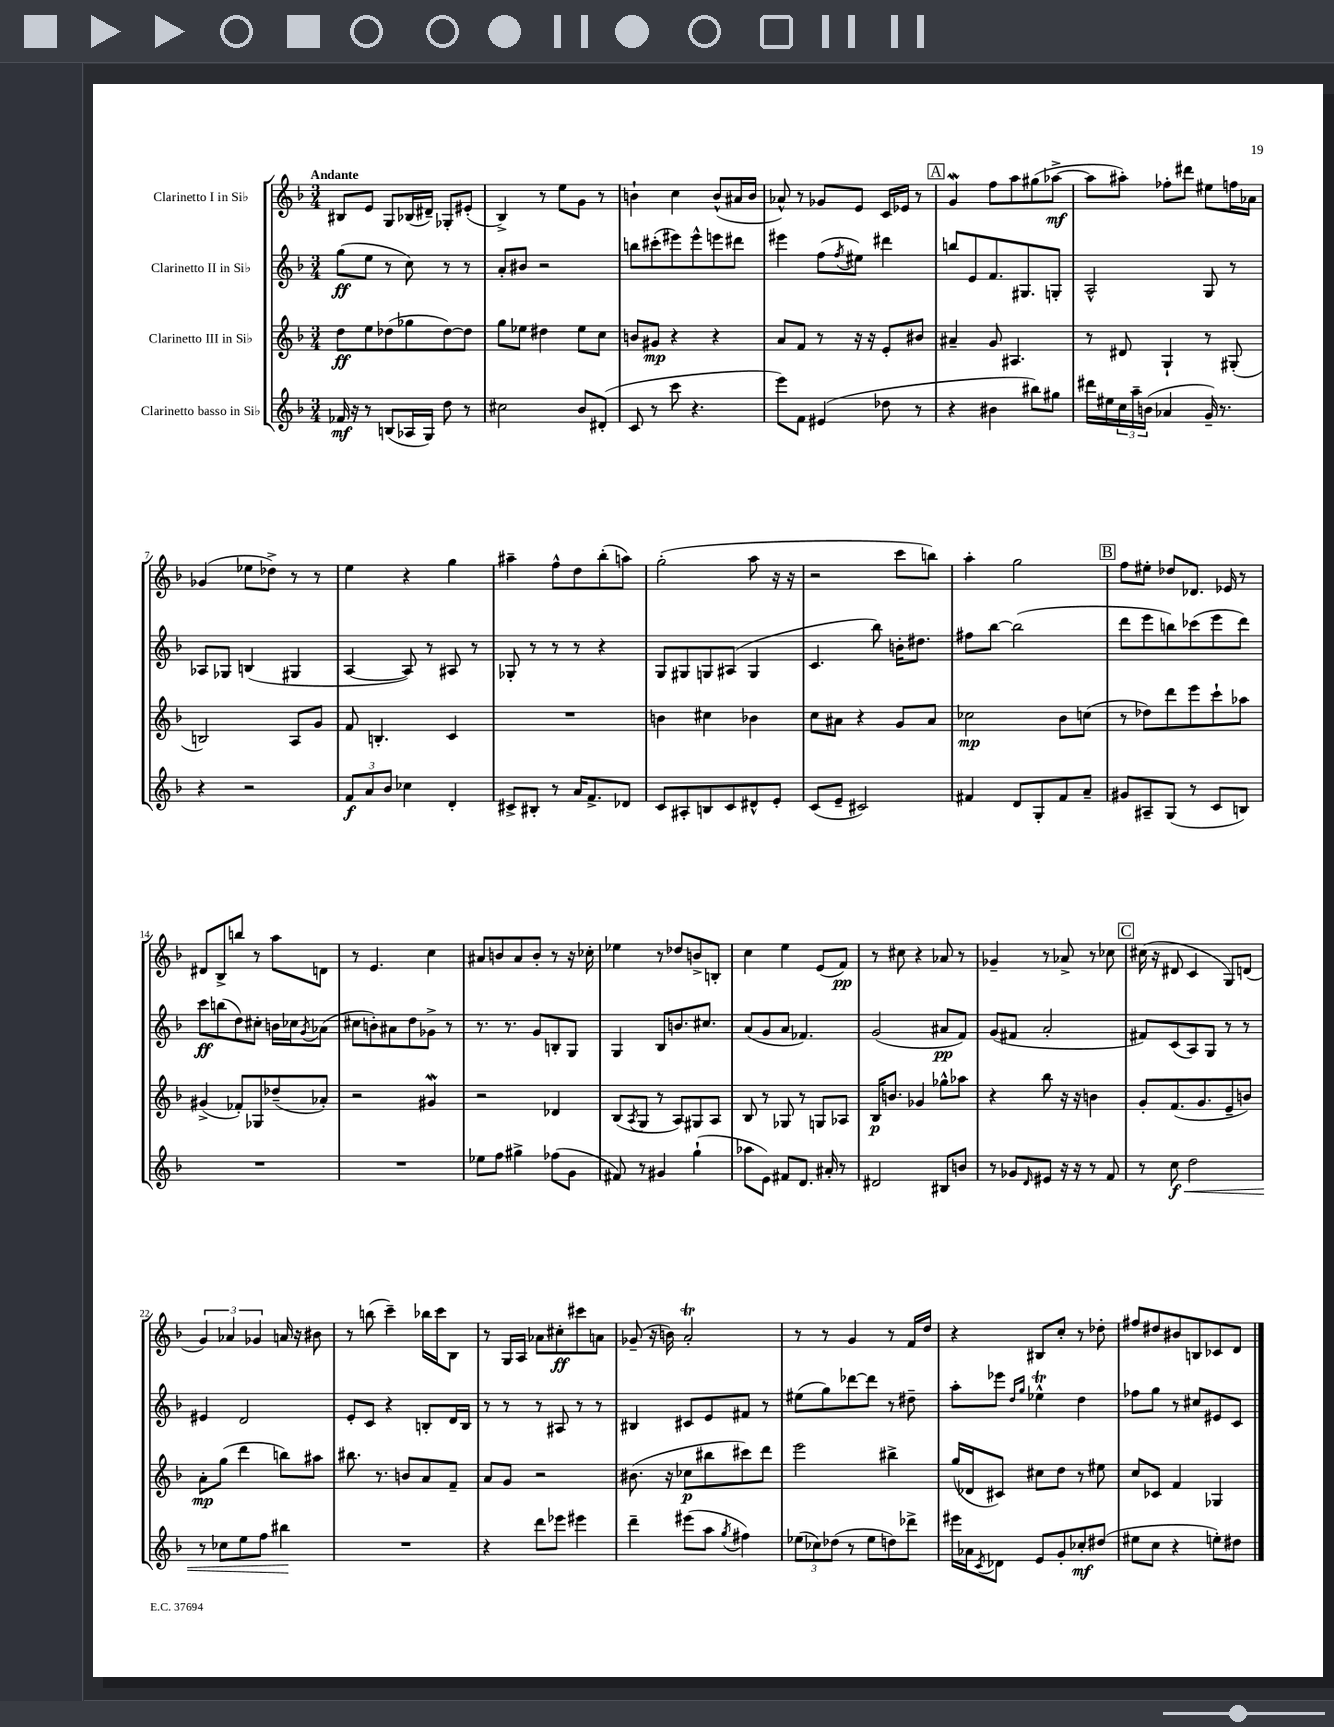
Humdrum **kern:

**kern	**dynam	**kern	**dynam	**kern	**dynam	**kern	**dynam
*part4	*part4	*part3	*part3	*part2	*part2	*part1	*part1
*staff4	*staff4	*staff3	*staff3	*staff2	*staff2	*staff1	*staff1
*I"Clarinetto basso in Si♭	*	*I"Clarinetto III in Si♭	*	*I"Clarinetto II in Si♭	*	*I"Clarinetto I in Si♭	*
*clefG2	*	*clefG2	*	*clefG2	*	*clefG2	*
*k[b-]	*	*k[b-]	*	*k[b-]	*	*k[b-]	*
*M3/4	*	*M3/4	*	*M3/4	*	*M3/4	*
=1	=1	=1	=1	=1	=1	=1	=1
!	!	!	!	!	!	!LO:TX:a:B:t=Andante	!
16f-X/	mf	8dd\L	ff	(8gg\L	ff	8B#X/L	.
16r	.	.	.	.	.	.	.
8r	.	8ee\	.	8ee\J	.	8e/J	.
(8Bn/L	.	(8dd-X\	.	8r	.	8G/L	.
16A-X/L	.	8gg-X\	.	8cc\)	.	(16B-X/L	.
16G/JJ)	.	.	.	.	.	16d#X~/JJ)	.
8dd\	.	[8dd-\)	.	8r	.	8G-X'/L	.
8r	.	8dd-\J]	.	8r	.	(8e#X'/J	.
=2	=2	=2	=2	=2	=2	=2	=2
2cc#X\	.	8gg\L	.	8a'/L	.	4B-^/)	.
.	.	8ee-X\J	.	8b#X/J	.	.	.
.	.	4dd#X\	.	2r	.	8r	.
.	.	.	.	.	.	8ee\L	.
8b-/L	.	8ee-\L	.	.	.	8g\J	.
(8d#X'/J	.	8cc\J	.	.	.	8r	.
=3	=3	=3	=3	=3	=3	=3	=3
8c/	.	8bn/L	.	8bbn\L	.	4bn`\	.
8r	.	8g#X/J	mp	(8ccc#X'\	.	.	.
8ccc\	.	4r	.	8eee#X\)	.	4cc\	.
4.r	.	.	.	8eee#^^\	.	.	.
.	.	4r	.	8eeen\	.	(8b^^/L	.
.	.	.	.	8ddd#X\J	.	16a#X/L	.
.	.	.	.	.	.	16b/JJ	.
=4	=4	=4	=4	=4	=4	=4	=4
8eee\L)	.	8a/L	.	4eee#X\	.	8a-X^^/)	.
8f\J	.	8f/J	.	.	.	8r	.
(4e#X/	.	8r	.	(8ff\L	.	8g-X/L	.
.	.	.	.	8qff/	.	.	.
.	.	16r	.	8ee#X\J)	.	8e/J	.
.	.	16r	.	.	.	.	.
8dd-X\	.	8e'/L	.	4ddd#X\	.	16c/LL	.
.	.	.	.	.	.	16e-X/JJ	.
8r	.	8b#X/J	.	.	.	8r	.
!!LO:REH:place=s1:t=A
=5	=5	=5	=5	=5	=5	=5	=5
4r	.	4a#X~/	.	8bbn/L	.	4gW/	.
.	.	.	.	8e/	.	.	.
4b#X\	.	8g/	.	8.f/	.	8ff\L	.
.	.	4.A#X/	.	.	.	8aa\	.
.	.	.	.	8.G#X/	.	.	.
8bb#X\L)	.	.	.	.	.	(8gg#X\	.
8gg#X\J	.	.	.	8Gn'/J	.	[8aa-X^\J	mf
=6	=6	=6	=6	=6	=6	=6	=6
16ddd#X\LL	.	8r	.	2A^^/	.	8aa-\L]	.
16ee#X\	.	.	.	.	.	.	.
24cc\	.	8d#X/	.	.	.	8aa#X'\J)	.
24aa~\	.	.	.	.	.	.	.
(24bn\JJ	.	.	.	.	.	.	.
4a-X/	.	4G`/	.	.	.	8ff-X'\L	.
.	.	.	.	.	.	8ddd#X\J	.
16g~/)	.	8r	.	8G/	.	8ee#X\L	.
8.r	.	.	.	.	.	.	.
.	.	(8G#X'/	.	8r	.	16ffn\L	.
.	.	.	.	.	.	16a-X\JJ	.
!!LO:LB:g=z
=7	=7	=7	=7	=7	=7	=7	=7
4r	.	2Bn/)	.	8A-X/L	.	(4g-X/	.
.	.	.	.	8G-X/J	.	.	.
2r	.	.	.	(4Bn/	.	8ee-X\L	.
.	.	.	.	.	.	8dd-X^\J)	.
.	.	8A/L	.	4G#X/	.	8r	.
.	.	8g/J	.	.	.	8r	.
=8	=8	=8	=8	=8	=8	=8	=8
12f/L	f	8f/	.	[4A/	.	4ee\	.
12a/	.	.	.	.	.	.	.
.	.	4.Bn'/	.	.	.	.	.
12b-/J	.	.	.	.	.	.	.
4cc-X\	.	.	.	8A/])	.	4r	.
.	.	.	.	8r	.	.	.
4d'/	.	4c/	.	8A#X/	.	4gg\	.
.	.	.	.	8r	.	.	.
=9	=9	=9	=9	=9	=9	=9	=9
8c#X^/L	.	2.r	.	8G-X'/	.	4aa#X~\	.
8B#X'/J	.	.	.	8r	.	.	.
8r	.	.	.	8r	.	8ff^^\L	.
16a/KL	.	.	.	8r	.	8dd\	.
8.f^/	.	.	.	.	.	.	.
.	.	.	.	4r	.	(8bb-'\	.
8d-X/J	.	.	.	.	.	8aan\J)	.
=10	=10	=10	=10	=10	=10	=10	=10
8c/L	.	4bn\	.	8G/L	.	(2gg'\	.
8A#X'/	.	.	.	8G#X/	.	.	.
8Bn/	.	4cc#X\	.	8Gn/	.	.	.
8c/	.	.	.	(8A#X/J	.	.	.
8d#X^^/	.	4b-X\	.	4G/	.	8aa\	.
8e'/J	.	.	.	.	.	16r	.
.	.	.	.	.	.	16r	.
=11	=11	=11	=11	=11	=11	=11	=11
(8c/L	.	8cc\L	.	4.c/	.	2r	.
8e~/J	.	8a#X\J	.	.	.	.	.
2c#X/)	.	4r	.	.	.	.	.
.	.	.	.	8bb-\)	.	.	.
.	.	8g/L	.	16bn'\KL	.	8ccc\L	.
.	.	.	.	8.dd#X\J	.	.	.
.	.	8a#/J	.	.	.	8bbn\J)	.
=12	=12	=12	=12	=12	=12	=12	=12
4f#X/	.	2cc-X\	mp	8ff#X\L	.	4aa'\	.
.	.	.	.	[8bb-\J	.	.	.
8d/L	.	.	.	(2bb-\]	.	2gg\	.
8G'/	.	.	.	.	.	.	.
8f#/	.	8b-\L	.	.	.	.	.
8a~/J	.	(8ccn\J	.	.	.	.	.
!!LO:REH:place=s1:t=B
=13	=13	=13	=13	=13	=13	=13	=13
8g#X/L	.	8r	.	8ddd\L	.	8ff\L	.
8A#X~/	.	8dd-X\L)	.	8eee\	.	8ee#X'\J	.
(8G/J	.	8ddd\	.	8bbn\)	.	8dd-X/L	.
8r	.	8eee\	.	(8ccc-X\	.	8.d-X/J	.
8c/L	.	8ccc`\	.	8eee\	.	.	.
.	.	.	.	.	.	16e-X/	.
8Bn/J)	.	8aa-X\J	.	8ddd\J)	.	8r	.
!!LO:LB:g=z
=14	=14	=14	=14	=14	=14	=14	=14
2.r	.	(4g#X^/	.	8ccc\L	ff	8d#X/L	.
.	.	.	.	(8bbn\	.	8B-^/	.
.	.	8f-X'/L)	.	8dd\)	.	8bbn/J	.
.	.	8G-X/	.	8cc#X'\J	.	8r	.
.	.	(8dd-X~/	.	16bn\LL	.	8aa\L	.
.	.	.	.	16cc-X\J	.	.	.
.	.	.	.	8qg/	.	.	.
.	.	8a-X'/J)	.	(8a-X\J	.	8dn\J	.
=15	=15	=15	=15	=15	=15	=15	=15
2.r	.	2r	.	8cc#X\L	.	8r	.
.	.	.	.	8bn'\)	.	4.e/	.
.	.	.	.	8a#X\	.	.	.
.	.	.	.	8dd\	.	.	.
.	.	4g#XW/	.	8g-X^\J	.	4cc\	.
.	.	.	.	8r	.	.	.
=16	=16	=16	=16	=16	=16	=16	=16
8ee-X\L	.	2r	.	8.r	.	8a#X/L	.
8ff\J	.	.	.	.	.	8bn/	.
.	.	.	.	8.r	.	.	.
4gg#X^\	.	.	.	.	.	8a#/	.
.	.	.	.	8g/L	.	8b'/J	.
(8ff-X\L	.	4d-X/	.	8Bn'/	.	8r	.
8g\J	.	.	.	8G/J	.	16r	.
.	.	.	.	.	.	16cc-X'\	.
=17	=17	=17	=17	=17	=17	=17	=17
8f#X/)	.	(8B-/L	.	4G/	.	4ee-X\	.
.	.	8qA/	.	.	.	.	.
8r	.	8G/J	.	.	.	.	.
4g#X/	.	8r	.	8B-/L	.	8r	.
.	.	8A/L)	.	8.bn/	.	8dd-X/L	.
(4gg`\	.	8G#X/	.	.	.	8bn^/	.
.	.	.	.	8.cc#X/J	.	.	.
.	.	8A/J	.	.	.	8Bn'/J	.
=18	=18	=18	=18	=18	=18	=18	=18
8aa-X\L	.	8B-/	.	(8a/L	.	4cc\	.
8e\J)	.	8r	.	8g/	.	.	.
8f#X/L	.	8G-X/	.	8a/J	.	4ee\	.
8.d/J	.	8r	.	4.f-X/)	.	.	.
.	.	8Gn/L	.	.	.	(8e/L	.
16a#X'/	.	.	.	.	.	.	.
8r	.	8A-X/J	.	.	.	8f/J)	pp
=19	=19	=19	=19	=19	=19	=19	=19
2d#X/	.	16B-/KL	p	(2g/	.	8r	.
.	.	8.bn/J	.	.	.	.	.
.	.	.	.	.	.	8cc#X\	.
.	.	4g-X/	.	.	.	4r	.
8B#X/L	.	8gg-X^^\L	.	8a#X/L	pp	8a-X/	.
8bn/J	.	8aa-X\J	.	8f/J)	.	8r	.
=20	=20	=20	=20	=20	=20	=20	=20
8r	.	4r	.	(8g/L	.	4g-X~/	.
8g-X/L	.	.	.	8f#X/J	.	.	.
16qqd/	.	.	.	.	.	.	.
8e#X/J	.	8bb-\	.	2a'/	.	8r	.
16r	.	16r	.	.	.	8a-X^/	.
16r	.	16r	.	.	.	.	.
8r	.	4bn\	.	.	.	8r	.
8f/	.	.	.	.	.	8cc-X\	.
!!LO:REH:place=s1:t=C
=21	=21	=21	=21	=21	=21	=21	=21
8r	.	8g'/L	.	8f#X/L)	.	(16cc#X\	.
.	.	.	.	.	.	16r	.
!	!LO:HP:b	!	!	!	!	!	!
8cc\	< f	(8.f/	.	(8c/	.	8d#X/	.
2dd\	.	.	.	8A/)	.	4c/	.
.	.	8.g/	.	.	.	.	.
.	.	.	.	8G/J	.	.	.
.	.	8e~/	.	8r	.	8G/L)	.
.	.	8bn/J)	.	8r	.	(8dn/J	.
!!LO:LB:g=z
=22	=22	=22	=22	=22	=22	=22	=22
8r	.	8a'\L	mp	4e#X/	.	6g/)	.
8cc-X\L	.	(8gg\J	.	.	.	.	.
.	.	.	.	.	.	6a-X/	.
8ee\	.	4ddd\	.	2d/	.	.	.
.	.	.	.	.	.	6g-X/	.
8ff\J	.	.	.	.	.	.	.
4bb#X\	.	8bbn\L)	.	.	.	16an/	.
.	.	.	.	.	.	16r	.
.	.	8aa#X\J	.	.	.	8b#X\	.
.	[	.	.	.	.	.	.
=23	=23	=23	=23	=23	=23	=23	=23
2.r	.	8.bb#X\	.	8e'/L	.	8r	.
.	.	.	.	8c/J	.	(8bbn\	.
.	.	8.r	.	.	.	.	.
.	.	.	.	4r	.	4ccc~\)	.
.	.	8bn/L	.	.	.	.	.
.	.	8a/	.	8Bn'/L	.	16bb-X\LL	.
.	.	.	.	.	.	16ccc\J	.
.	.	8f~/J	.	16d/L	.	8B-\J	.
.	.	.	.	16B/JJ	.	.	.
=24	=24	=24	=24	=24	=24	=24	=24
4r	.	8a/L	.	8r	.	8r	.
.	.	8g/J	.	8r	.	16G/LL	.
.	.	.	.	.	.	16A/JJ	.
8ddd\L	.	2r	.	8r	.	8a-X\L	.
8eee-X\J	.	.	.	8A#X/	.	8cc#X'\	ff
4eee#X\	.	.	.	8r	.	8ccc#X\	.
.	.	.	.	8r	.	8an\J	.
=25	=25	=25	=25	=25	=25	=25	=25
4ddd~\	.	(8.b#X\	.	4B#X/	.	(8g-X~/	.
.	.	.	.	.	.	16r	.
.	.	16r	.	.	.	16bn\)	.
(8eee#X\L	.	8cc-X\L	p	8c#X/L	.	2at'/	.
8aa\J	.	8bb#X\	.	8e/	.	.	.
8qgg/	.	.	.	.	.	.	.
4ff#X\)	.	8ccc#X\)	.	8f#X/J	.	.	.
.	.	8ddd\J	.	8r	.	.	.
=26	=26	=26	=26	=26	=26	=26	=26
(12ee-X\L	.	2eee\	.	(8ee#X\L	.	8r	.
12cc-X\)	.	.	.	.	.	.	.
.	.	.	.	8gg\)	.	8r	.
(12dd-X\J	.	.	.	.	.	.	.
8r	.	.	.	[8ddd-X\	.	4g/	.
8ee-\L	.	.	.	8ddd-\J]	.	.	.
8ddn\)	.	4bb#X^\	.	8r	.	8r	.
8ddd-X^\J	.	.	.	8dd#X~\	.	16f/LL	.
.	.	.	.	.	.	16dd/JJ	.
=27	=27	=27	=27	=27	=27	=27	=27
16eee#X\LL	.	(16gg/LL	.	8aa'\L	.	4r	.
16a-X\J	.	16d-X/J	.	.	.	.	.
8qc/	.	.	.	.	.	.	.
8d-X\J	.	8c#X/J)	.	8eee-X\J	.	.	.
.	.	.	.	16qqdd/LL	.	.	.
.	.	.	.	16qqgg/JJ	.	.	.
8e/L	.	8cc#X\L	.	4ee-XT^^\	.	8B#X/L	.
8g'/	.	8dd\J	.	.	.	8cc'/J	.
8cc-X'/	mf	8r	.	4dd\	.	8r	.
(8dd#X/J	.	8ee#X\	.	.	.	8dd-X'\	.
=28	=28	=28	=28	=28	=28	=28	=28
8ee#X\L	.	8cc/L	.	8ff-X\L	.	8ff#X/L	.
8cc\J	.	8c-X/J	.	8gg\J	.	8dd#X/	.
4r	.	4f/	.	8r	.	8b#X/	.
.	.	.	.	8cc#X/L	.	8Bn/	.
8een'\L)	.	4G-X/	.	8e#X/	.	8c-X/	.
8dd#X\J	.	.	.	8c/J	.	8d/J	.
==	==	==	==	==	==	==	==
*-	*-	*-	*-	*-	*-	*-	*-
